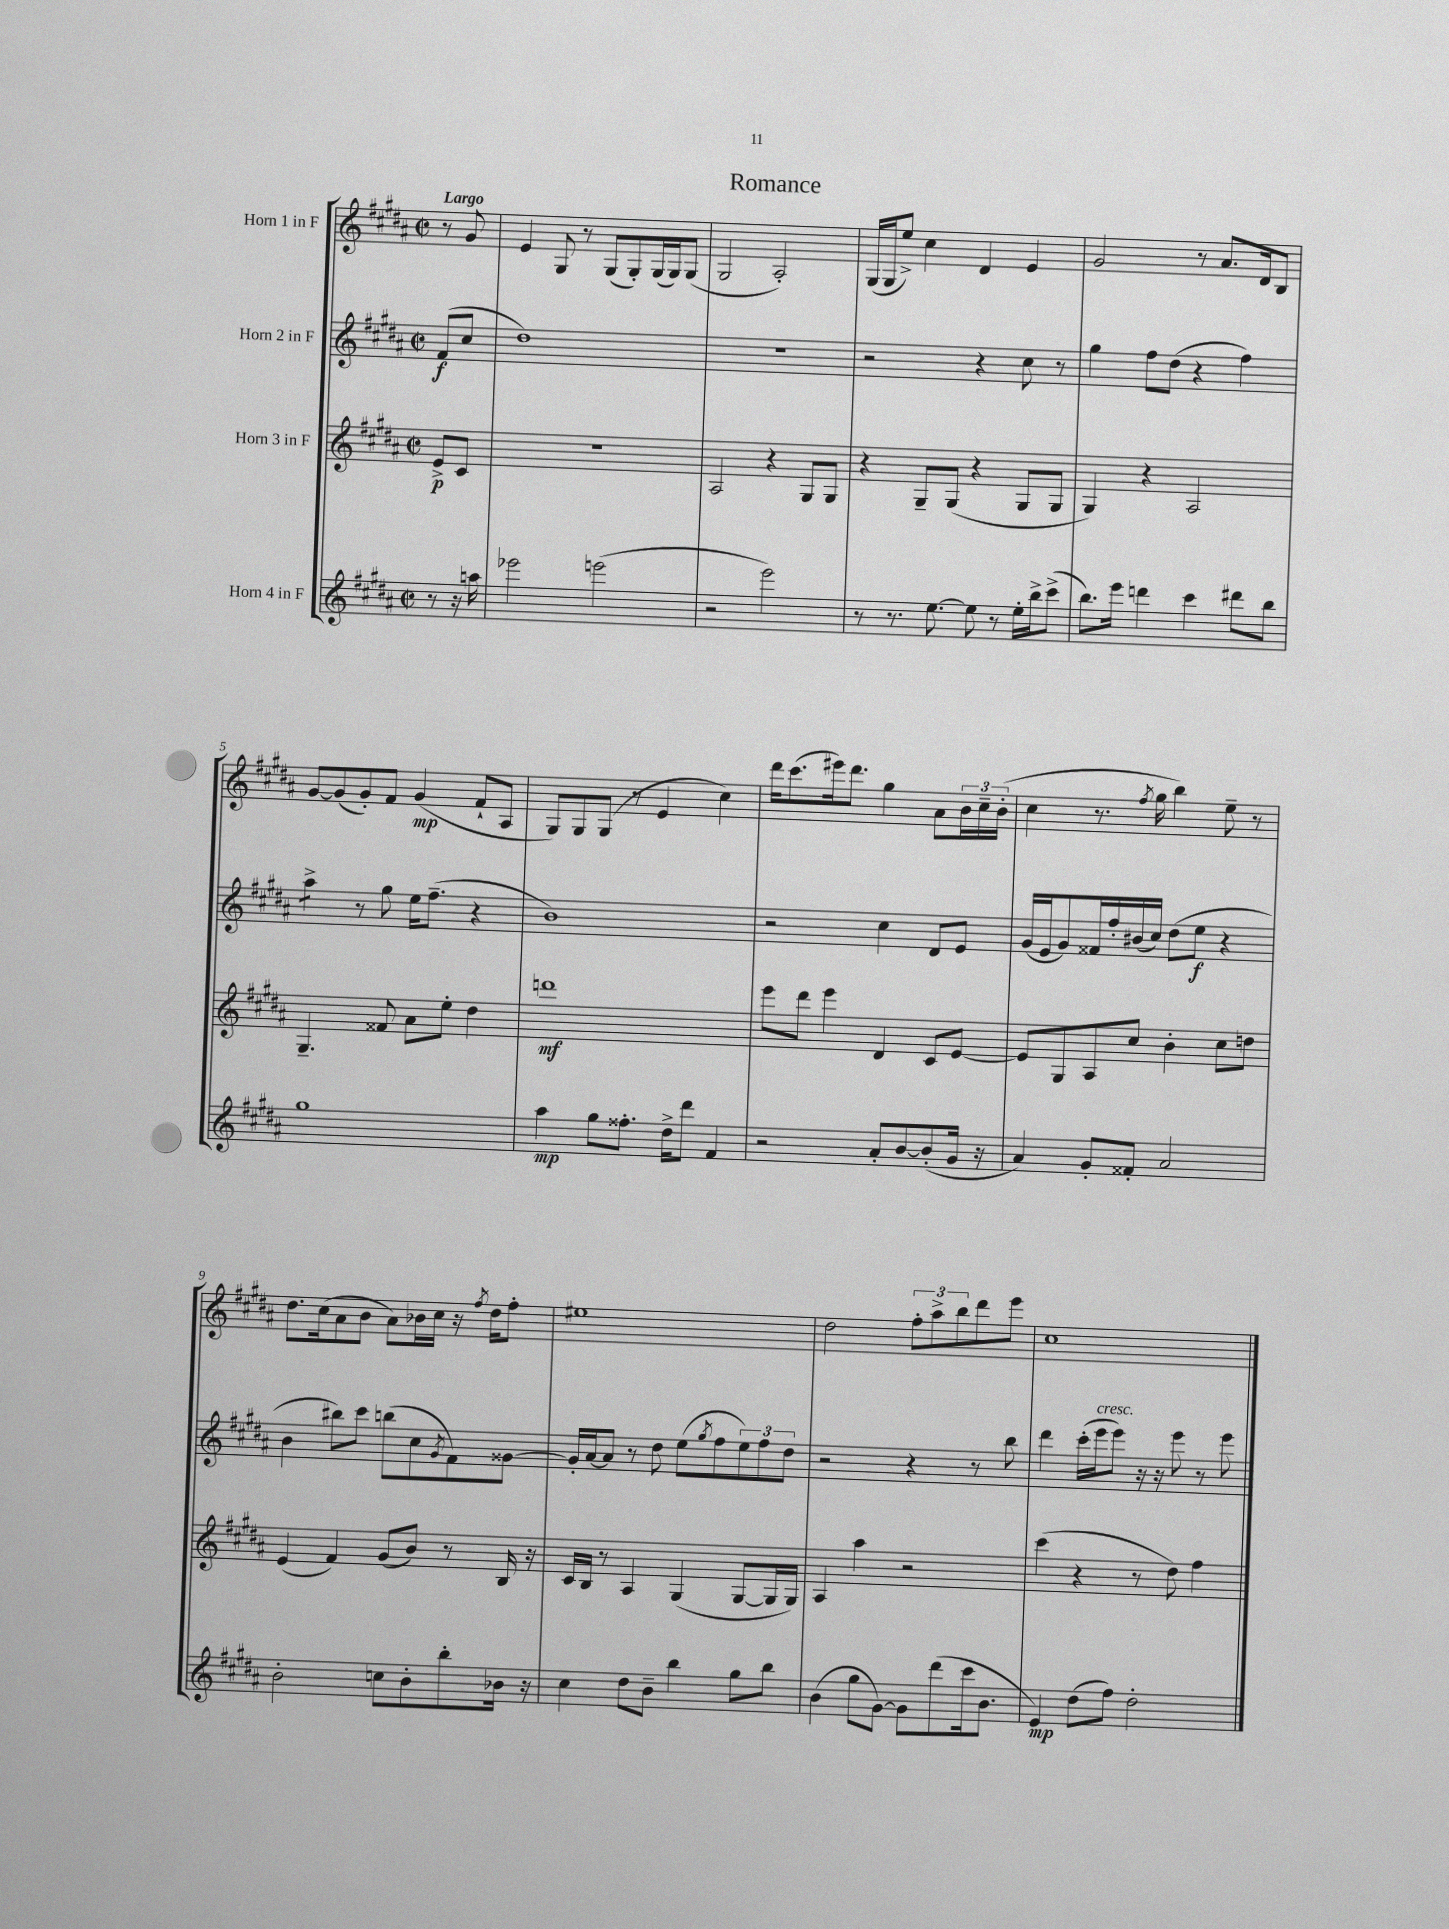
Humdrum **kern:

**kern	**kern	**kern	**kern
*staff4	*staff3	*staff2	*staff1
*clefG2	*clefG2	*clefG2	*clefG2
*k[f#c#g#d#a#]	*k[f#c#g#d#a#]	*k[f#c#g#d#a#]	*k[f#c#g#d#a#]
*M2/2	*M2/2	*M2/2	*M2/2
*met(c|)	*met(c|)	*met(c|)	*met(c|)
8r	8e^	(8f#	8r
16r	8c#	8cc#	8g#
16aa	.	.	.
=	=	=	=
2eee-	1r	1dd#)	4e
.	.	.	8G#
.	.	.	8r
(2eee	.	.	(8G#
.	.	.	8G#')
.	.	.	(16G#
.	.	.	16G#)
.	.	.	(8G#
=	=	=	=
2r	2A#	1r	2G#
2eee)	4r	.	2A#')
.	8G#	.	.
.	8G#	.	.
=	=	=	=
8r	4r	2r	(16G#
.	.	.	16G#
8.r	.	.	8ee^)
.	8G#~	.	4cc#
[8.ee	.	.	.
.	(8G#	.	.
8ee]	4r	4r	4d#
8r	.	.	.
16ee'	8G#	8cc#	4e
16bb^	.	.	.
(8ccc#^	8G#	8r	.
=	=	=	=
8.bb)	4G#)	4gg#	2g#
16eee	.	.	.
4ddd	4r	8ff#	.
.	.	(8dd#	.
4ccc#	2A#	4r	8r
.	.	.	8.a#
8ddd#	.	4ff#)	.
.	.	.	16d#
8bb	.	.	8B
=	=	=	=
1gg#	4.G#~	4aa#^	[8g#
.	.	.	(8g#]
.	.	8r	8g#')
.	8f##	8gg#	8f#
.	8a#	16ee	(4g#
.	.	(8.ff#~	.
.	8ee'	.	.
.	4dd#	4r	8f#`
.	.	.	8A#
=	=	=	=
4aa#	1ddd	1b)	8G#)
.	.	.	8G#
8gg#	.	.	(8G#
8.ff##'	.	.	8r
.	.	.	4e
16dd#^	.	.	.
8ddd#	.	.	.
4f#	.	.	4cc#)
=	=	=	=
2r	8eee	2r	16ddd#
.	.	.	(8.ccc#
.	8ddd#	.	.
.	4eee	.	16eee#)
.	.	.	8.ddd#
8a#'	4d#	4cc#	4gg#
[8b	.	.	.
(8b']	8c#	8d#	8a#
16g#	[8e	8e	24b
.	.	.	24cc#~
16r	.	.	.
.	.	.	(24b'
=	=	=	=
4a#)	8e]	(16g#	4cc#
.	.	16e	.
.	8G#	8g#)	.
8g#'	8A#	16f##	8.r
.	.	16ff#'	.
8f##'	8cc#	(16b#	.
.	.	.	8qff#
.	.	16cc#)	16gg#
2a#	4b'	(8dd#	4bb)
.	.	8ee	.
.	8cc#	4r	8ee~
.	8dd	.	8r
=	=	=	=
2b'	(4e	4b	8.dd#
.	.	.	(16cc#
.	4f#)	8bb#)	8a#
.	.	8ccc#	8b
8cc	(8g#	(8bb	8a#)
8b'	8b)	8cc#	16b-
.	.	.	16cc#
.	.	8qg#	.
8bb'	8r	8f#)	16r
.	.	.	8qff#
.	.	.	16dd#
16b-	16B	[8g##	8ff#'
16r	16r	.	.
=	=	=	=
4cc#	16c#	16g##']	1ee#
.	16B	[16a#	.
.	8r	8a#]	.
8dd#	4A#	8r	.
8b~	.	8dd#	.
4bb	(4G#	(8ee	.
.	.	8qgg#	.
.	.	8ff#	.
8gg#	[8G#	12ee)	.
.	.	12ff#	.
8bb	16G#]	.	.
.	.	12dd#	.
.	16G#)	.	.
=	=	=	=
(4b	4A#	2r	2dd#
8gg#	4aa#	.	.
[8g#)	.	.	.
8g#]	2r	4r	12ff#'
.	.	.	12aa#^
(8ddd#	.	.	.
.	.	.	12bb
16ccc#	.	8r	8ddd#
8.b	.	.	.
.	.	8bb	8eee
=	=	=	=
4e)	(4ccc#	4ddd#	1cc#
(8dd#	4r	(16ccc#'	.
.	.	16eee	.
8ff#)	.	8eee)	.
2dd#'	8r	16r	.
.	.	16r	.
.	8dd#)	8eee	.
.	4ff#	8r	.
.	.	8eee	.
==	==	==	==
*-	*-	*-	*-
